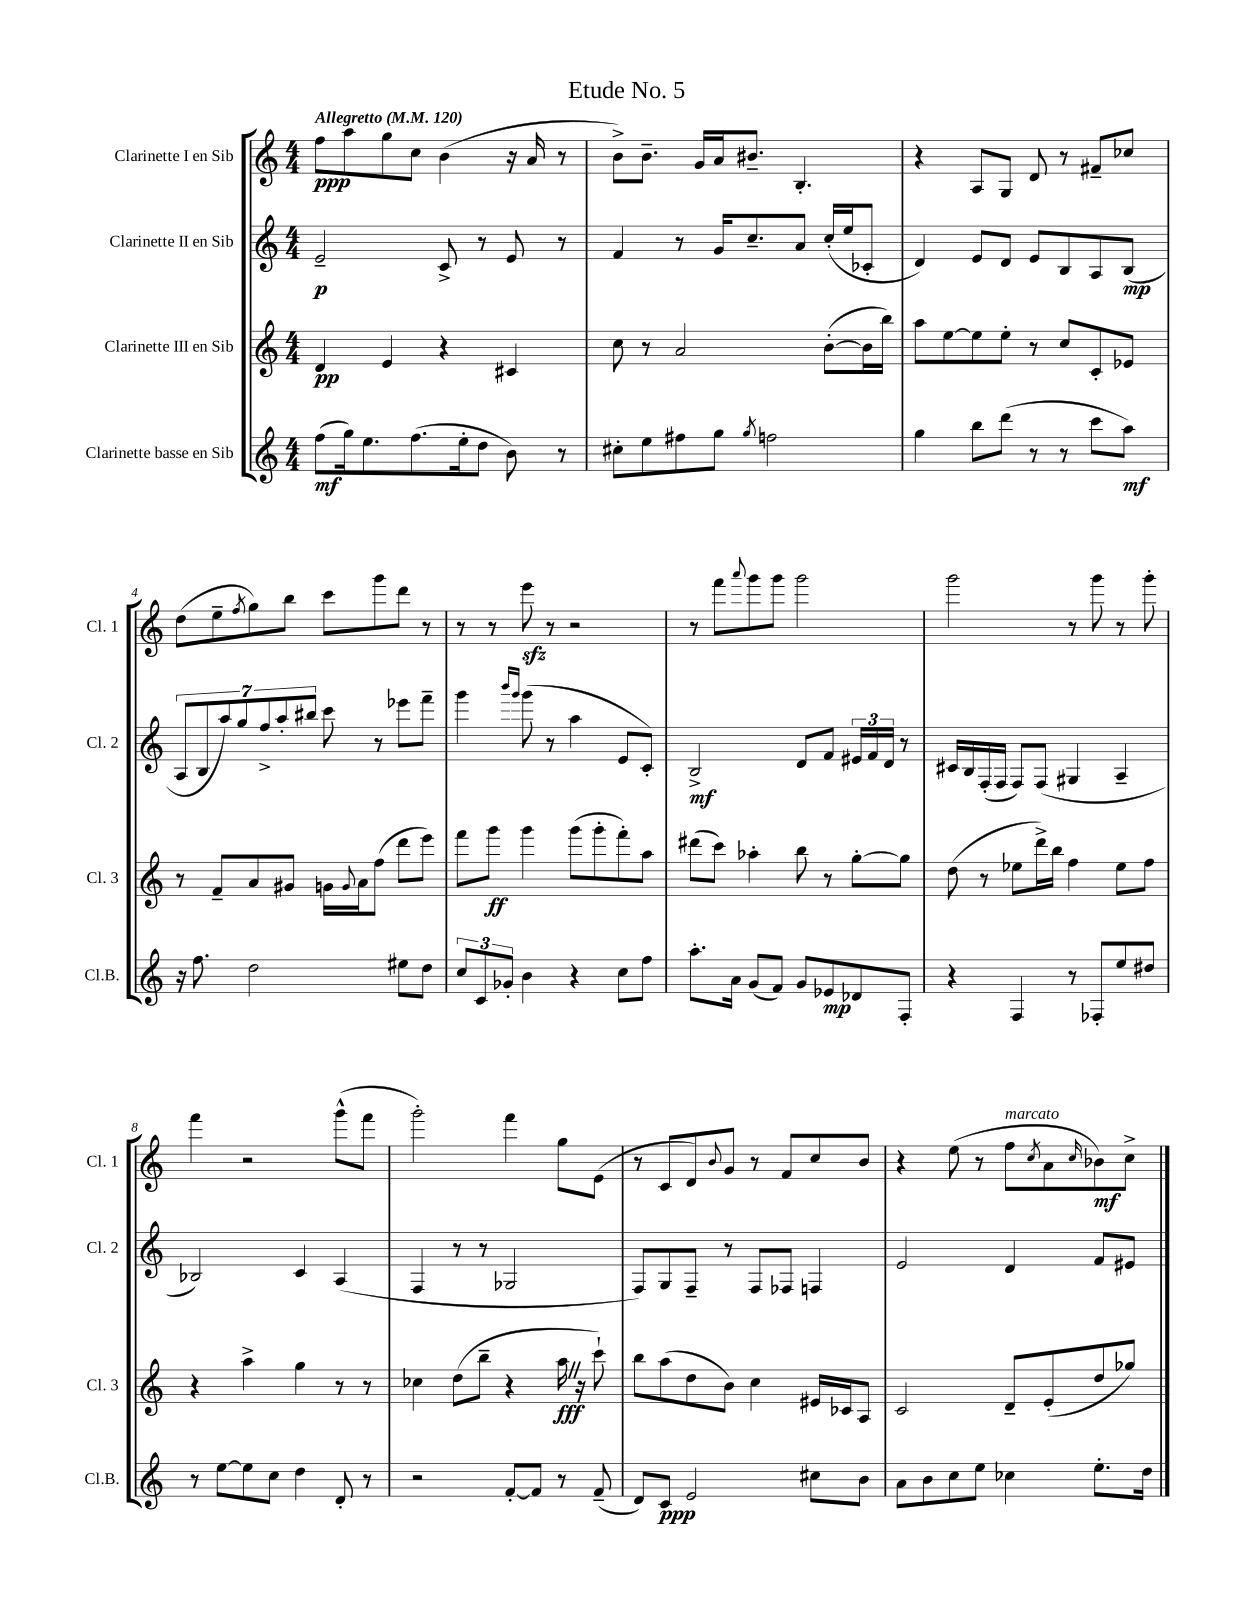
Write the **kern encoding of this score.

**kern	**dynam	**kern	**dynam	**kern	**dynam	**kern	**dynam
*part4	*part4	*part3	*part3	*part2	*part2	*part1	*part1
*staff4	*staff4	*staff3	*staff3	*staff2	*staff2	*staff1	*staff1
*I"Clarinette basse en Sib	*	*I"Clarinette III en Sib	*	*I"Clarinette II en Sib	*	*I"Clarinette I en Sib	*
*I'Cl.B.	*	*I'Cl. 3	*	*I'Cl. 2	*	*I'Cl. 1	*
*clefG2	*	*clefG2	*	*clefG2	*	*clefG2	*
*k[]	*	*k[]	*	*k[]	*	*k[]	*
*M4/4	*	*M4/4	*	*M4/4	*	*M4/4	*
*MM120	*	*MM120	*	*MM120	*	*MM120	*
=1	=1	=1	=1	=1	=1	=1	=1
!	!	!	!	!	!	!LO:TX:a:B:t=Allegretto	!
(8ff\L	mf	4d/	pp	2e~/	p	8ff\L	ppp
16gg\k)	.	.	.	.	.	8aa\	.
8.ee\	.	.	.	.	.	.	.
.	.	4e/	.	.	.	8gg\	.
(8.ff\	.	.	.	.	.	8cc\J	.
.	.	4r	.	8c^/	.	(4b\	.
16ee'\k	.	.	.	.	.	.	.
8dd\J	.	.	.	8r	.	.	.
8b\)	.	4c#X/	.	8e/	.	16r	.
.	.	.	.	.	.	16a/	.
8r	.	.	.	8r	.	8r	.
=2	=2	=2	=2	=2	=2	=2	=2
8cc#X'\L	.	8cc\	.	4f/	.	8b^\L)	.
8ee\	.	8r	.	.	.	8.b~\J	.
8ff#X\	.	2a/	.	8r	.	.	.
.	.	.	.	.	.	16g/LL	.
8gg\J	.	.	.	16g/KL	.	16a/J	.
.	.	.	.	8.cc~/	.	8.b#X~/J	.
8qgg/	.	.	.	.	.	.	.
2ffn\	.	.	.	.	.	.	.
.	.	.	.	8a/J	.	4.B'/	.
.	.	([8b'\L	.	(16cc'/LL	.	.	.
.	.	.	.	16ee/J	.	.	.
.	.	16b\L]	.	8c-X'/J	.	.	.
.	.	16bb\JJ)	.	.	.	.	.
=3	=3	=3	=3	=3	=3	=3	=3
4gg\	.	8aa\L	.	4d/)	.	4r	.
.	.	[8ee\	.	.	.	.	.
8bb\L	.	8ee\]	.	8e/L	.	8A/L	.
(8ddd\J	.	8ee'\J	.	8d/J	.	8G/J	.
8r	.	8r	.	8e/L	.	8d/	.
8r	.	8cc/L	.	8B/	.	8r	.
8ccc\L	.	8c'/	.	8A/	.	8f#X~/L	.
8aa\J)	mf	8e-X/J	.	(8B/J	mp	8cc-X/J	.
!!LO:LB:g=z
=4	=4	=4	=4	=4	=4	=4	=4
16r	.	8r	.	14A/L	.	(8dd\L	.
8.ff\	.	.	.	.	.	.	.
.	.	.	.	14B/	.	.	.
.	.	8f~/L	.	.	.	8ee~\	.
.	.	.	.	14aa/)	.	.	.
.	.	.	.	14gg/	.	.	.
.	.	.	.	.	.	8qff/	.
2dd\	.	8a/	.	.	.	8gg\)	.
.	.	.	.	14ff^/	.	.	.
.	.	.	.	14aa'/	.	.	.
.	.	8g#X/J	.	.	.	8bb\J	.
.	.	.	.	14bb#X/J	.	.	.
.	.	16gn\LL	.	8ccc\	.	8ccc\L	.
.	.	8qqg/	.	.	.	.	.
.	.	16a\J	.	.	.	.	.
.	.	(8ff\J	.	8r	.	8ggg\	.
8ee#X\L	.	8ddd\L	.	8eee-X\L	.	8ddd\J	.
8dd\J	.	8eee\J)	.	8fff~\J	.	8r	.
=5	=5	=5	=5	=5	=5	=5	=5
12cc/L	.	8fff\L	.	4ggg\	.	8r	.
12c/	.	.	.	.	.	.	.
.	.	8ggg\J	ff	.	.	8r	.
12g-X'/J	.	.	.	.	.	.	.
.	.	.	.	16qqbbb/LL	.	.	.
.	.	.	.	16qqggg/JJ	.	.	.
4b\	.	4ggg\	.	(8ggg\	.	8eeezz\	.
.	.	.	.	8r	.	8r	.
4r	.	(8ggg\L	.	4aa\	.	2r	.
.	.	8ggg'\	.	.	.	.	.
8cc\L	.	8fff'\)	.	8e/L	.	.	.
8ff\J	.	8aa\J	.	8c'/J)	.	.	.
=6	=6	=6	=6	=6	=6	=6	=6
8.aa'\L	.	(8ddd#X\L	.	2B^/	mf	8r	.
.	.	8ccc\J)	.	.	.	8fff\L	.
16a\Jk	.	.	.	.	.	.	.
.	.	.	.	.	.	8qqaaa/	.
(8g/L	.	4aa-X'\	.	.	.	8ggg\	.
8f/J)	.	.	.	.	.	8ggg\J	.
8g/L	.	8bb\	.	8d/L	.	2ggg\	.
8e-X/	mp	8r	.	8f/J	.	.	.
8d-X/	.	[8gg'\L	.	24e#X/LL	.	.	.
.	.	.	.	24f/	.	.	.
.	.	.	.	24d/JJ	.	.	.
8F'/J	.	8gg\J]	.	8r	.	.	.
=7	=7	=7	=7	=7	=7	=7	=7
4r	.	(8dd\	.	16c#X/LL	.	2ggg\	.
.	.	.	.	16B/	.	.	.
.	.	8r	.	(16F'/	.	.	.
.	.	.	.	16F/JJ	.	.	.
4F/	.	8ee-X\L	.	8F/L)	.	.	.
.	.	16ddd^\L)	.	(8F/J	.	.	.
.	.	16bb\JJ	.	.	.	.	.
8r	.	4ff\	.	4G#X/	.	8r	.
8F-X'/L	.	.	.	.	.	8ggg\	.
8ee/	.	8ee-\L	.	4A~/	.	8r	.
8dd#X/J	.	8ff\J	.	.	.	8ggg'\	.
!!LO:LB:g=z
=8	=8	=8	=8	=8	=8	=8	=8
8r	.	4r	.	2B-X/)	.	4fff\	.
[8ee\L	.	.	.	.	.	.	.
8ee\]	.	4aa^\	.	.	.	2r	.
8cc\J	.	.	.	.	.	.	.
4dd\	.	4gg\	.	4c/	.	.	.
8d'/	.	8r	.	(4A/	.	(8ggg^^\L	.
8r	.	8r	.	.	.	8fff\J	.
=9	=9	=9	=9	=9	=9	=9	=9
2r	.	4cc-X\	.	4F/	.	2ggg'\)	.
.	.	(8dd\L	.	8r	.	.	.
.	.	8bb~\J	.	8r	.	.	.
[8f'/L	.	4r	.	2G-X/	.	4fff\	.
8f/J]	.	.	.	.	.	.	.
8r	.	16aaZ\	fff	.	.	8gg\L	.
.	.	16r	.	.	.	.	.
(8f~/	.	8ccc`\)	.	.	.	(8e\J	.
=10	=10	=10	=10	=10	=10	=10	=10
8d/L)	.	8bb\L	.	8F/L)	.	8r	.
8c/J	ppp	(8aa\	.	8G/	.	8c/L	.
2e/	.	8dd\	.	8F~/J	.	8d/)	.
.	.	.	.	.	.	8qqb/	.
.	.	8b\J)	.	8r	.	8g/J	.
.	.	4cc\	.	8F/L	.	8r	.
.	.	.	.	8F-X/J	.	8f/L	.
8cc#X\L	.	16e#X/LL	.	4Fn/	.	8cc/	.
.	.	16c-X/J	.	.	.	.	.
8b\J	.	8A/J	.	.	.	8b/J	.
=11	=11	=11	=11	=11	=11	=11	=11
8a\L	.	2c/	.	2e/	.	4r	.
8b\	.	.	.	.	.	.	.
8cc\	.	.	.	.	.	(8ee\	.
8ee\J	.	.	.	.	.	8r	.
!	!	!	!	!	!	!LO:TX:a:i:t=marcato	!
4cc-X\	.	8d~/L	.	4d/	.	8ff\L	.
.	.	.	.	.	.	8qcc/	.
.	.	(8e'/	.	.	.	8a\	.
.	.	.	.	.	.	16qqcc/	.
8.ee'\L	.	8dd/	.	8f/L	.	8b-X\)	mf
.	.	8gg-X/J)	.	8e#X/J	.	8cc^\J	.
16dd\Jk	.	.	.	.	.	.	.
==	==	==	==	==	==	==	==
*-	*-	*-	*-	*-	*-	*-	*-
